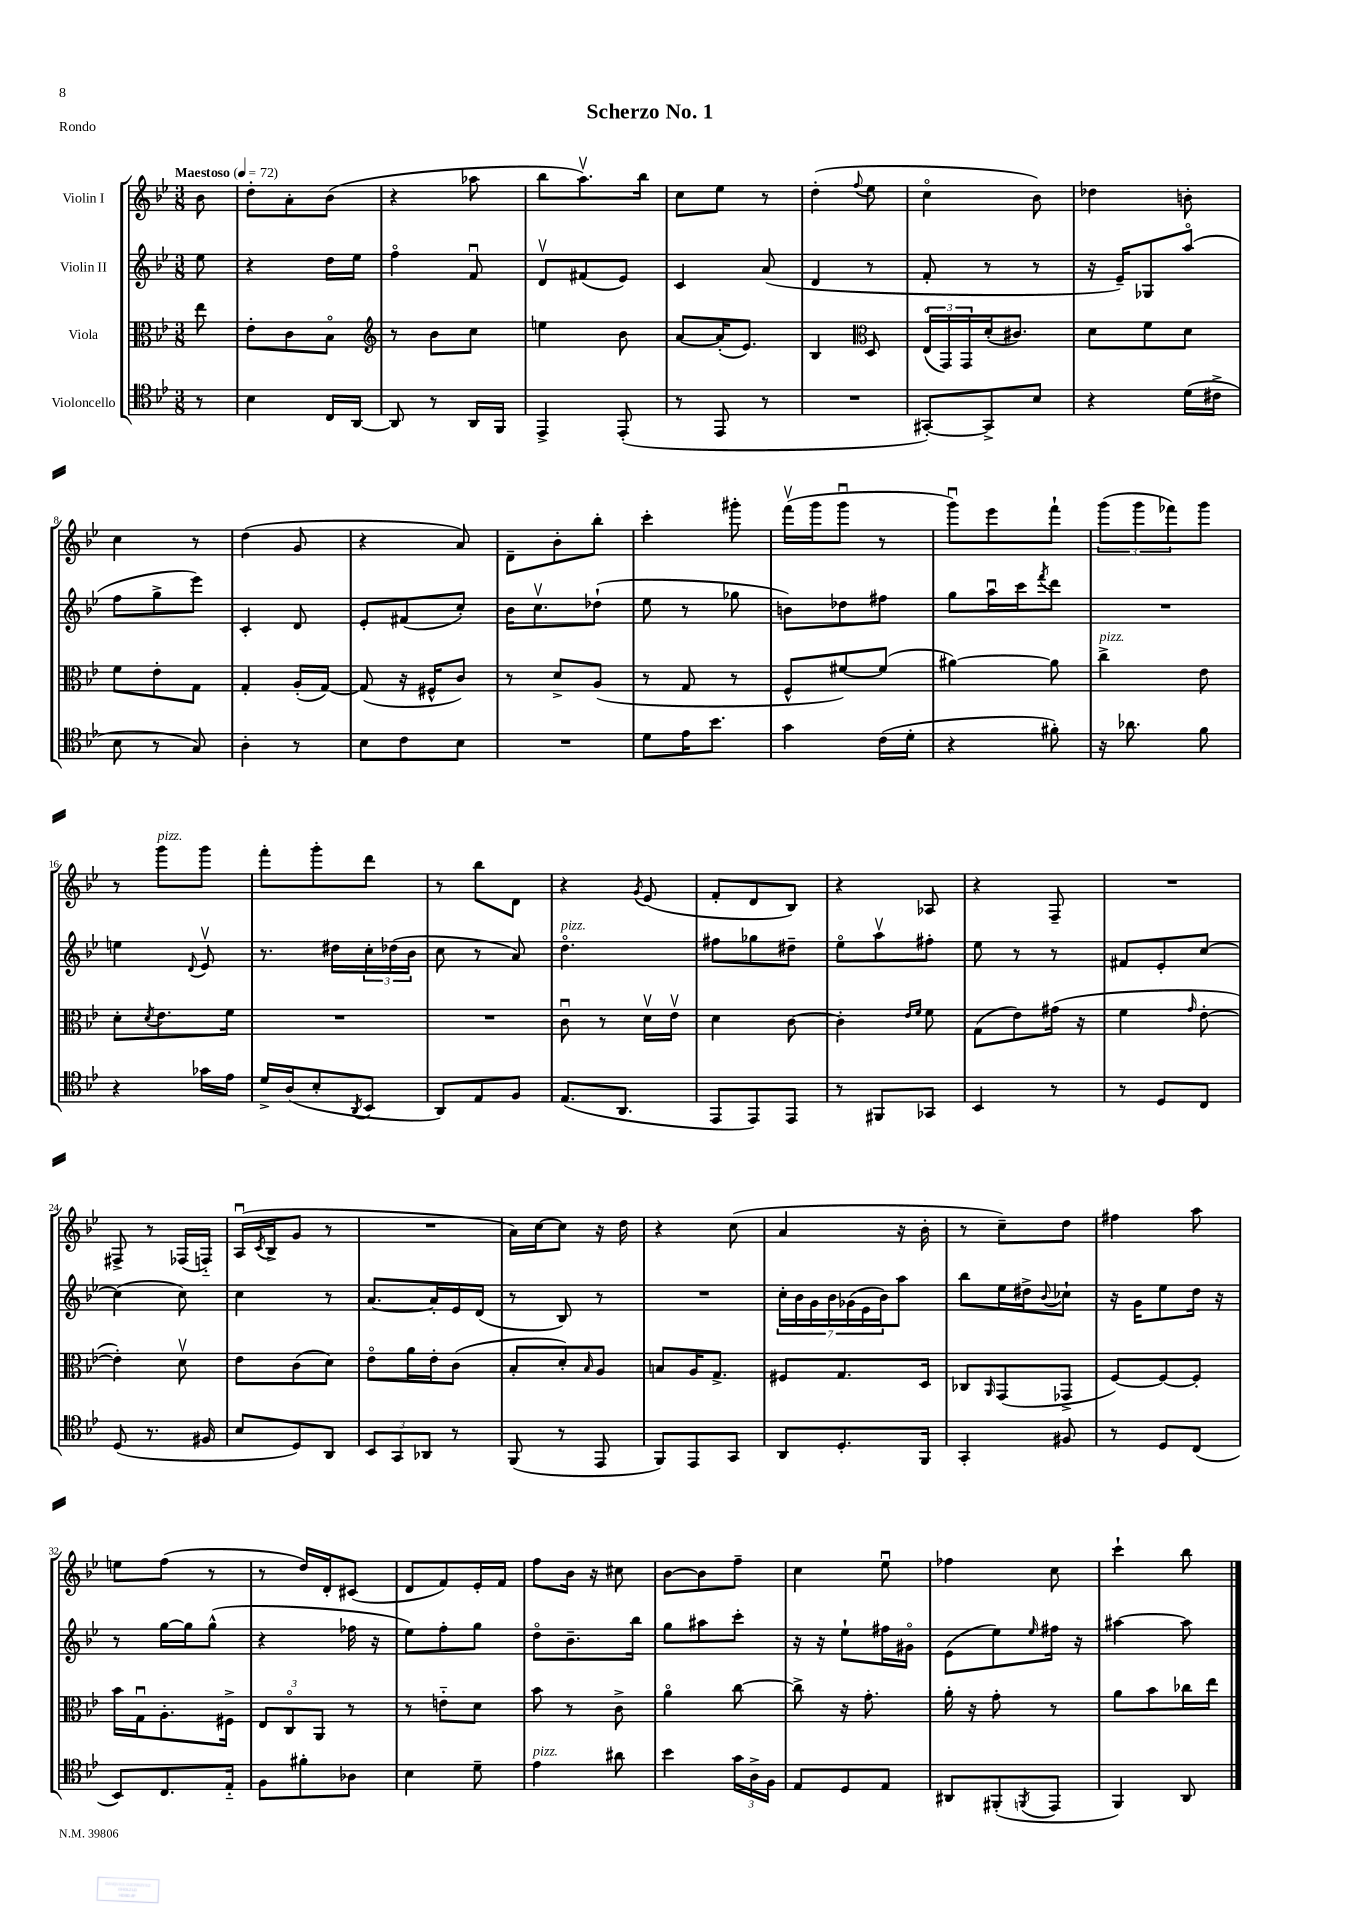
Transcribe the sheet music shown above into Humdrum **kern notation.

**kern	**kern	**kern	**kern
*part4	*part3	*part2	*part1
*staff4	*staff3	*staff2	*staff1
*I"Violoncello	*I"Viola	*I"Violin II	*I"Violin I
*clefC4	*clefC3	*clefG2	*clefG2
*k[b-e-]	*k[b-e-]	*k[b-e-]	*k[b-e-]
*M3/8	*M3/8	*M3/8	*M3/8
*MM72	*MM72	*MM72	*MM72
=	=	=	=
!	!	!	!LO:TX:a:B:t=Maestoso
8r	8ee-\	8ee-\	8b-\
=1	=1	=1	=1
4B-\	8e-'\L	4r	8dd'\L
.	8c\	.	8a'\
16C/LL	8B-\J	16dd\LL	(8b-\J
[16AA/JJ	.	16ee-\JJ	.
=2	=2	=2	=2
*	*clefG2	*	*
8AA/]	8r	4ff\	4r
8r	8b-\L	.	.
16AA/LL	8cc\J	8fu/	8aa-X\
16FF/JJ	.	.	.
=3	=3	=3	=3
4EE-^/	4een\	8dv/L	8bb-\L
.	.	(8f#X/	8.aav\)
(8EE-'/	8b-\	8e-/J)	.
.	.	.	16bb-\Jk
=4	=4	=4	=4
8r	[8a/L	4c/	8cc\L
8EE-/	(16a'/K]	.	8ee-\J
.	8.e-/J)	.	.
8r	.	(8a/	8r
=5	=5	=5	=5
4.r	4B-/	4d/	(4dd'\
*	*clefC3	*	*
.	.	.	8qqff/
.	8D/	8r	8ee-\
=6	=6	=6	=6
[8GG#X'/L)	(24E-/LL	8f'/	4cc\
.	24GG/)	.	.
.	24GG/	.	.
8GG#^/]	(16d'/J	8r	.
.	8.c#X/J)	.	.
8B-/J	.	8r	8b-\)
=7	=7	=7	=7
4r	8d\L	16r	4dd-X\
.	.	16e-~/KL)	.
.	8f\	8G-X/	.
(16d\LL	8d\J	(8aa/J	8bn'\
16c#X^\JJ	.	.	.
!!LO:LB:g=z
=8	=8	=8	=8
8B-\	8f\L	8ff\L	4cc\
8r	8e-'\	8gg^\	.
8G/)	8G\J	8eee-\J)	8r
=9	=9	=9	=9
4A'\	4G'/	4c'/	(4dd\
8r	(16A'/LL	8d/	8g/
.	[16G/JJ)	.	.
=10	=10	=10	=10
8B-\L	(8G/]	8e-'/L	4r
8c\	16r	(8f#X/	.
.	16F#X^^/KL	.	.
8B-\J	8c/J)	8cc'/J)	8a/)
=11	=11	=11	=11
4.r	8r	16b-\KL	8d~\L
.	.	8.ccv\	.
.	8d^/L	.	8b-'\
.	(8A/J	(8dd-X`\J	8bb-'\J
=12	=12	=12	=12
8d\L	8r	8ee-\	4ccc'\
16e-\K	8G/	8r	.
8.b-\J	.	.	.
.	8r	8gg-X\	8ggg#X'\
=13	=13	=13	=13
4g\	8F^^/L	8bn\L)	(16fffv\LL
.	.	.	16ggg\J
.	[8f#X/)	8dd-X\	8gggu\J
(16c\LL	(8f#/J]	8ff#X\J	8r
16d'\JJ	.	.	.
=14	=14	=14	=14
4r	[4a#X\)	8gg\L	8gggu\L)
.	.	16aau\L	8eee-\
.	.	16ccc\J	.
.	.	8qfff/	.
8f#X'\)	8a#\]	8ddd\J	8fff`\J
=15	=15	=15	=15
!	!LO:TX:a:i:t=pizz.	!	!
16r	4cc^\	4.r	(12ggg\L
8.a-X\	.	.	.
.	.	.	12ggg\
.	.	.	12fff-X\)
8f\	8e-\	.	8ggg\J
!!LO:LB:g=z
=16	=16	=16	=16
4r	8d'\L	4een\	8r
.	8qd/	.	.
!	!	!	!LO:TX:a:i:t=pizz.
.	8.e-\	.	8ggg\L
.	.	8qqd/	.
16g-X\LL	.	8e-v/	8ggg\J
16e-\JJ	16f\Jk	.	.
=17	=17	=17	=17
16d^/LL	4.r	8.r	8fff'\L
(16A/J	.	.	.
8B-'/	.	.	8ggg'\
.	.	16dd#X\LL	.
8qAA/	.	.	.
8BB-/J	.	24cc'\	8ddd\J
.	.	(24dd-X\	.
.	.	24b-\JJ	.
=18	=18	=18	=18
8AA/L)	4.r	8cc\	8r
8E-/	.	8r	8bb-\L
8F/J	.	8a/)	8d\J
=19	=19	=19	=19
!	!	!LO:TX:a:i:t=pizz.	!
(8.E-/L	8cu\	4.dd\	4r
.	8r	.	.
8.AA/J	.	.	.
.	.	.	8qg/
.	16dv\LL	.	(8e-/
.	16e-v\JJ	.	.
=20	=20	=20	=20
8EE-/L	4d\	8ff#X\L	8f'/L
8EE-/)	.	8gg-X\	8d/
8EE-/J	[8c\	8dd#X~\J	8B-/J)
=21	=21	=21	=21
8r	4c'\]	8ee-\L	4r
8FF#X/L	.	8aav\	.
.	16qqe-/LL	.	.
.	16qqf/JJ	.	.
8GG-X/J	8f\	8ff#X'\J	8A-X/
=22	=22	=22	=22
4BB-/	(8G\L	8ee-\	4r
.	8e-\)	8r	.
8r	(16g#X\Jk	8r	8F~/
.	16r	.	.
=23	=23	=23	=23
8r	4f\	8f#X/L	4.r
8D/L	.	8e-'/	.
.	16qqg/	.	.
8C/J	[8e-'\	[8cc/J	.
!!LO:LB:g=z
=24	=24	=24	=24
(8D/	4e-'\])	(4cc\]	8F#X^/
8.r	.	.	8r
.	8dv\	8cc\)	(16F-X/LL
16F#X/	.	.	16Fn/JJ)
=25	=25	=25	=25
8B-/L	8e-\L	4cc\	(16Au/LL
.	.	.	8qc/
.	.	.	16B-^/J
8D/)	(8c\	.	8g/J
8AA/J	8d\J)	8r	8r
=26	=26	=26	=26
12BB-/L	8e-\L	[8.a/L	4.r
12GG/	.	.	.
.	16a\L	.	.
12AA-X/J	.	.	.
.	16e-'\J	16a'/L]	.
8r	(8c\J	16e-/	.
.	.	(16d/JJ	.
=27	=27	=27	=27
(8FF/	8B-'/L	8r	16a\LL)
.	.	.	[16cc\J
8r	8d'/)	8B-/)	8cc\J]
.	16qqB-/	.	.
8EE-/	8A/J	8r	16r
.	.	.	16dd\
=28	=28	=28	=28
8FF/L)	8Bn/L	4.r	4r
8EE-/	16A/K	.	.
.	8.G^/J	.	.
8GG/J	.	.	(8cc\
=29	=29	=29	=29
8AA/L	8F#X/L	28cc'\LL	4a/
.	.	28b-\	.
.	.	28g\	.
.	.	28b-\	.
8.D'/	8.G/	.	.
.	.	(28g-X\	.
.	.	28e-\	.
.	.	28b-\J)	.
.	.	8aa\J	16r
16FF/Jk	16D/Jk	.	16b-'\
=30	=30	=30	=30
4GG'/	8C-X/L	8bb-\L	8r
.	16qqAA/	.	.
.	(8GG/	16ee-\L	8cc~\L)
.	.	16dd#X^\J	.
.	.	8qqb-/	.
8F#X/	8GG-X^/J	8cc-X`\J	8dd\J
=31	=31	=31	=31
8r	[8F/L)	16r	4ff#X\
.	.	16g\KL	.
8D/L	8F/_	8ee-\	.
(8C/J	8F'/J]	16dd\Jk	8aa\
.	.	16r	.
!!LO:LB:g=z
=32	=32	=32	=32
8BB-/L)	16b-\LL	8r	8een\L
.	16Gu\J	.	.
8.C/	8.A'\	[16gg\LL	(8ff\J
.	.	16gg\J]	.
.	.	(8gg^^\J	8r
16E-/Jk	16F#X^\Jk	.	.
=33	=33	=33	=33
8F\L	12E-/L	4r	8r
.	12C/	.	.
8f#X'\	.	.	16dd/LL)
.	12AA/J	.	.
.	.	.	16d'/J
8A-X\J	8r	16ff-X\	(8c#X/J
.	.	16r	.
=34	=34	=34	=34
4B-\	8r	8ee-\L)	8d/L
.	8en\L	8ff'\	8f/)
8d~\	8d\J	8gg\J	16e-'/L
.	.	.	16f/JJ
=35	=35	=35	=35
!LO:TX:a:i:t=pizz.	!	!	!
4e-\	8b-\	8dd\L	8ff\L
.	8r	8.b-~\	16b-\Jk
.	.	.	16r
8a#X\	8c^\	.	8cc#X\
.	.	16bb-\Jk	.
=36	=36	=36	=36
4b-\	4a\	8gg\L	[8b-\L
.	.	8aa#X\	8b-\]
24g\LL	[8cc\	8ccc'\J	8ff~\J
24A^\	.	.	.
24F\JJ	.	.	.
=37	=37	=37	=37
8E-/L	8cc^\]	16r	4cc\
.	.	16r	.
8D/	16r	8ee-`\L	.
.	8.g'\	.	.
8E-/J	.	16ff#X\L	8ee-u\
.	.	16g#X\JJ	.
=38	=38	=38	=38
8AA#X/L	16a'\	(8e-\L	4ff-X\
.	16r	.	.
(8FF#X'/	8g'\	8ee-\)	.
8qFFn/	.	16qqee-/	.
8EE-/J	8r	16ff#X\Jk	8cc\
.	.	16r	.
=39	=39	=39	=39
4FF/)	8a\L	[4aa#X\	4ccc`\
.	8b-\	.	.
8AA/	16cc-X\L	8aa#\]	8bb-\
.	16ee-\JJ	.	.
==	==	==	==
*-	*-	*-	*-
